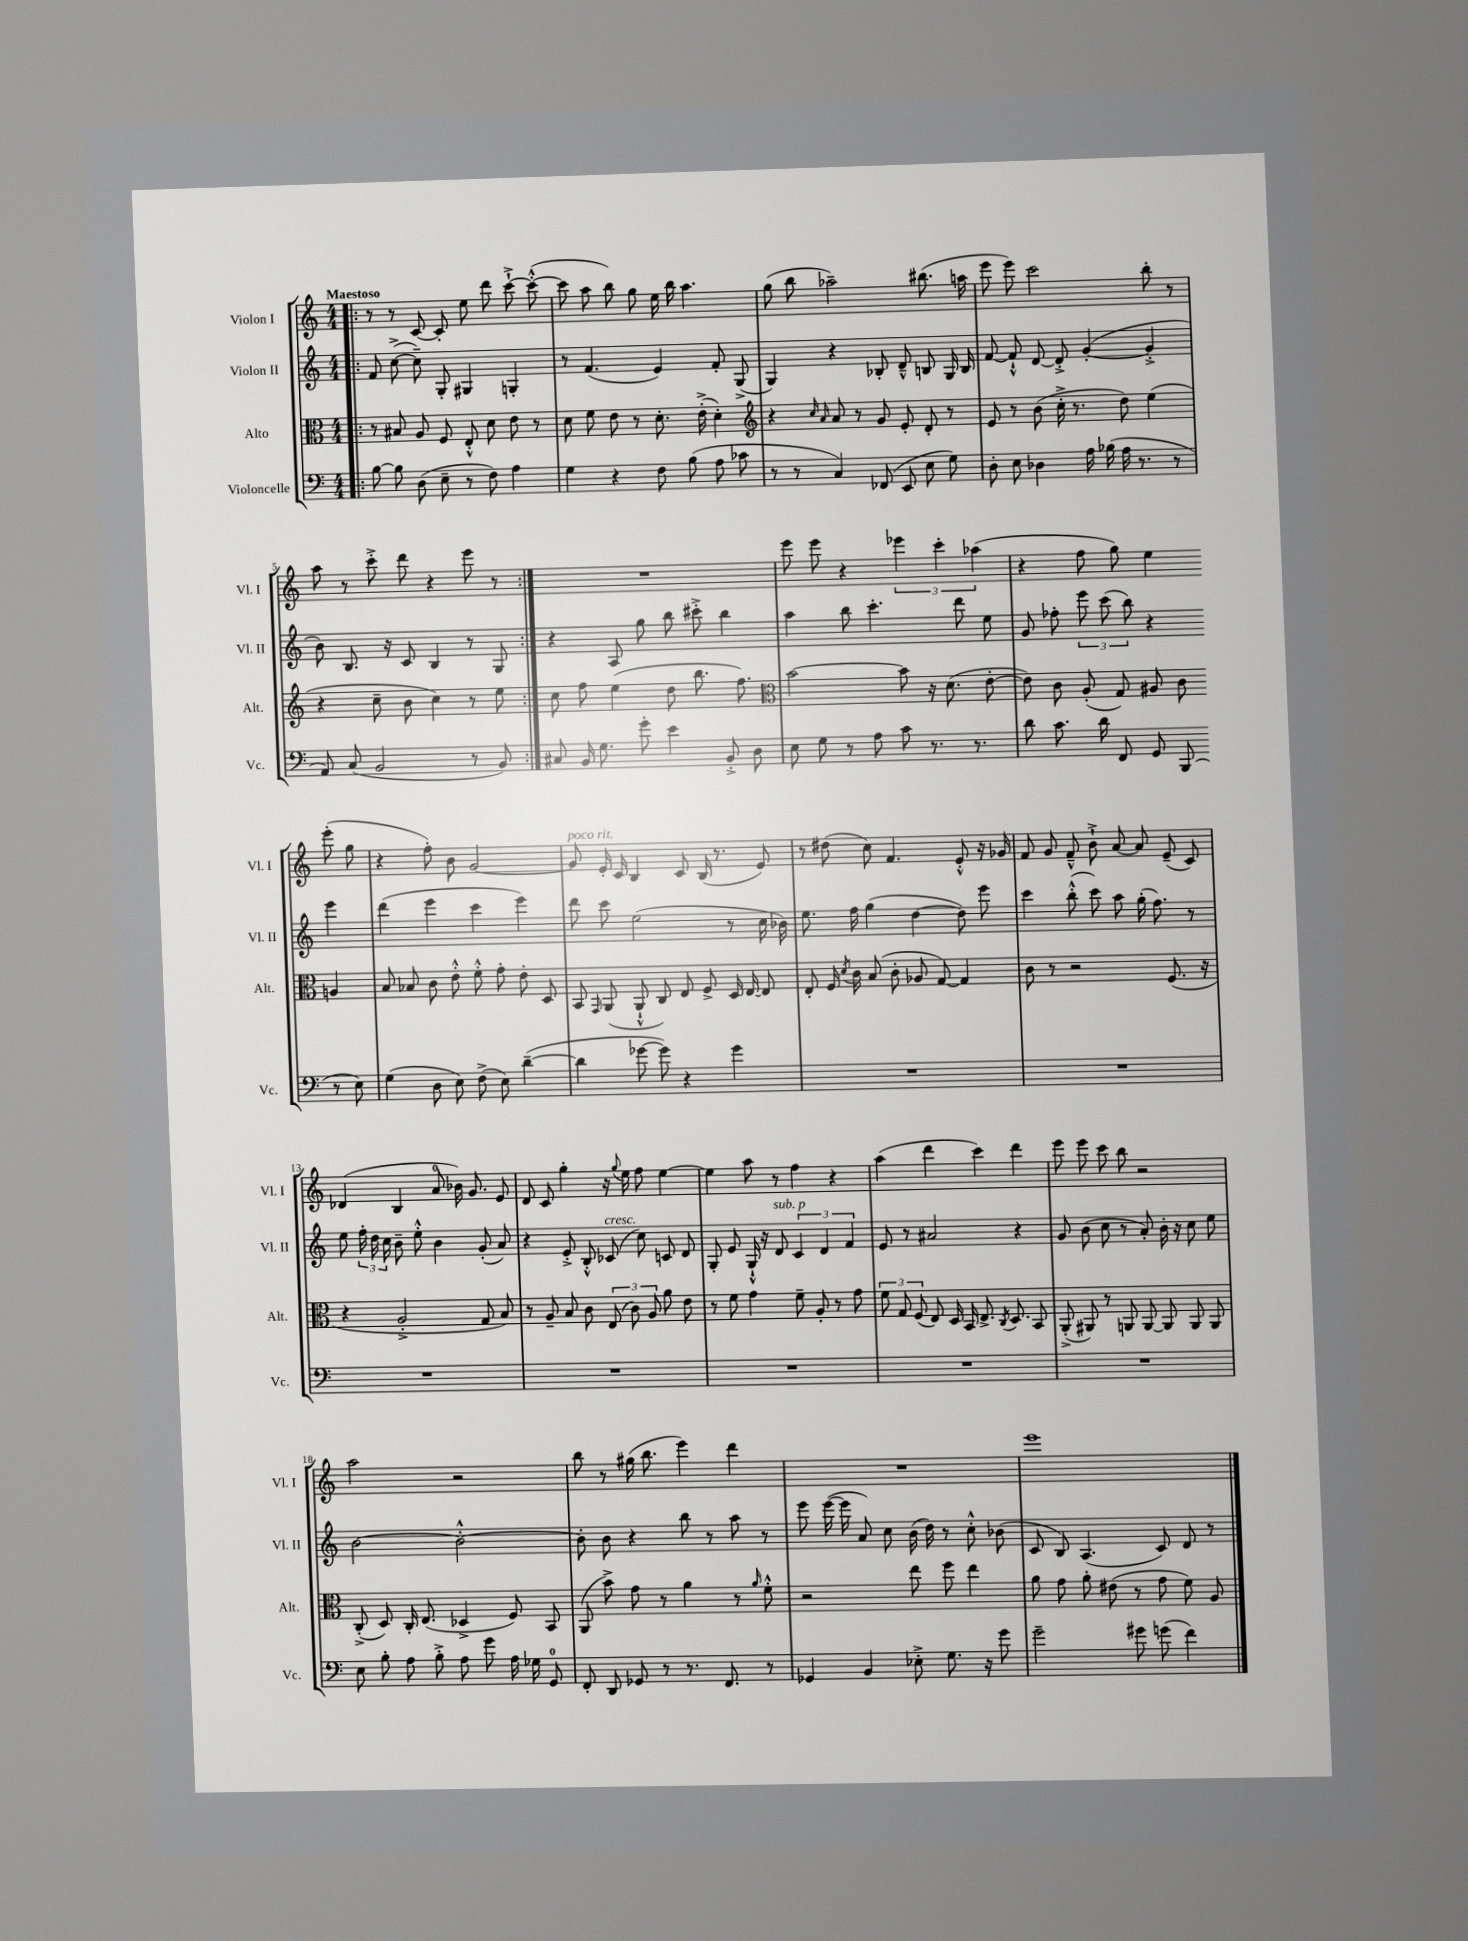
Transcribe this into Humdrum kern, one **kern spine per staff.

**kern	**kern	**kern	**kern
*staff4	*staff3	*staff2	*staff1
*clefF4	*clefC3	*clefG2	*clefG2
*k[]	*k[]	*k[]	*k[]
*M4/4	*M4/4	*M4/4	*M4/4
=!|:	=!|:	=!|:	=!|:
[8B	8r	8f	8r
8B]	8B#	([8cc^	8r
(8D	8A	8cc~])	[8c
8E~	8F	8G'	8c']
8r	8E'^^	4G#	8ee
8F)	8d	.	8ddd
4A	8e	4G'	[8ccc`^
.	8r	.	(8ccc'^^_
=	=	=	=
4G	8d	8r	8ccc]
.	8f	(4.f	8aa
4r	8e	.	8bb)
.	8r	.	8gg
8F	8.d'	4e)	16ee
.	.	.	16bb
(8B	.	.	4.aa
.	(16e'^	.	.
8A	4d')	8f'	.
8c-	.	(8G^	.
=	=	=	=
*	*clefG2	*	*
8r	4r	4G)	(8gg
8r	.	.	8bb
.	16qqcc	.	.
.	16qqa	.	.
4C)	8a	4r	2aa-~)
.	8r	.	.
(8FF-	8g	8B-'	.
8EE	8e'	8d~^^	.
8E	8d'	8B	(8.bb#
8G)	8r	16G	.
.	.	16B	16aa
=	=	=	=
8D'	8e	[8f	8eee
8E	8r	8f`^^]	8eee)
4D-	(8b	[8d	2ccc
.	16cc'^	8d'^]	.
.	8.r	.	.
16A	.	([4g'	.
(16B-	.	.	.
16A	8dd)	.	.
8.r	.	.	.
.	(4ee	4g'^]	8bb'
8r	.	.	8r
=	=	=	=
8AA)	4r	8b)	8aa
(8C	.	8.B	8r
2BB	8cc~	.	8ccc'^
.	.	16r	.
.	8b	8c	8ddd
.	4cc)	4B	4r
8r	8r	8r	8eee
8BB)	8ee	8G	8r
=:|!	=:|!	=:|!	=:|!
8C#	8cc	4r	1r
16BB	8ff	.	.
8.G	.	.	.
.	(4ee	8A	.
8g'	.	8gg	.
4e	8dd	8bb	.
.	8.bb	8ccc#'^	.
8BB'^	.	4bb	.
.	8.ff)	.	.
8D	.	.	.
=	=	=	=
*	*clefC3	*	*
8E	[2b	4aa	8eee
8G	.	.	8eee
8r	.	8bb	4r
8A	.	4.ccc'	.
8c	8b]	.	6eee-
8.r	16r	.	.
.	.	.	6ccc'
.	(8.d	.	.
.	.	8ddd	.
8.r	.	.	.
.	.	.	(6aa-
.	[8e'	8ee	.
=	=	=	=
8d	8e])	8g	4r
8.c	8c	8ff-'	.
.	(8A'	12eee	8ff
16d	.	.	.
.	.	(12ccc	.
8FF	8G)	.	8gg)
.	.	12bb)	.
8GG	8A#	4r	4ee
(8BBB	8c	.	.
8r	4A	4eee	(8eee'
8E)	.	.	8gg
=	=	=	=
(4G	8B	(4ddd	4r
.	8B-	.	.
8D	8c	4eee	8ff')
8E)	8e'^^	.	8b
(8F^	8f'^^	4ccc	[2g
8E)	8g'	.	.
([4d~	8e'	4eee)	.
.	8D	.	.
=	=	=	=
4d]	8BB	8ddd	8g]
.	16qqGG	.	.
.	(8AA	8ccc	16e'
.	.	.	16c
[8g-	8AA`^^	(2ee	4B
8g-])	8C)	.	.
4r	8E	.	8c
.	8F^	.	(16B
.	.	.	8.r
4g-	16D	8r	.
.	[16E	.	.
.	8E]	16cc	8e)
.	.	16b-)	.
=	=	=	=
1r	8E'	8.ee	8r
.	16F	.	(8dd#
.	8qd	.	.
.	16c	16ff	.
.	(8B	(4gg	8cc)
.	8c'	.	4.f
.	8A-	[4dd	.
.	[8G)	.	.
.	4G]	8dd])	8e'^^
.	.	8eee	16r
.	.	.	16g-
=	=	=	=
1r	8c	4ccc	8f
.	8r	.	8g
.	2r	(8bb'^^	8f~^^
.	.	8ccc)	8b`^
.	.	8aa	[8a
.	.	(16gg'	8a]
.	.	8.ff)	.
.	(8.F	.	(8e~
.	.	8r	8c)
.	16r	.	.
=	=	=	=
1r	4r	8ee	(4d-
.	.	24ff'	.
.	.	24dd	.
.	.	24cc	.
.	2A'^	8b~	4B
.	.	8ee'^^	.
.	.	4b	8a
.	.	.	16b-)
.	.	.	8.g
.	8G	(8g'	.
.	8B)	8a)	8e
=	=	=	=
1r	8r	4r	8d
.	8A~	.	8c
.	8B	8e'^	4gg'
.	8c	8B'^^	.
.	(12E	(8c-	16r
.	.	.	8qqgg
.	.	.	16ee
.	12c)	.	.
.	.	8cc)	8ff
.	12A	.	.
.	8a	8c	[4ee
.	8e	8d	.
=	=	=	=
1r	8r	8G'	4ee]
.	8f	8e	.
.	4g	16G`^^	8aa
.	.	16r	.
.	.	8d	8r
.	8f~	6c	4ff
.	8A'	.	.
.	.	6d	.
.	8r	.	4r
.	.	6f	.
.	8g	.	.
=	=	=	=
1r	12f	8e	(4aa
.	12G	.	.
.	.	8r	.
.	(12F	.	.
.	8E)	2a#	4ddd
.	16D	.	.
.	16BB	.	.
.	8.E^	.	4ccc)
.	8qC	.	.
.	8.D	.	.
.	.	4r	4ddd
.	8BB	.	.
=	=	=	=
1r	(8AA'^	8g	8eee
.	8AA#)	(8b	8eee
.	8r	8cc	8ccc
.	8AA	8r	8bb
.	[8AA	8a')	2r
.	8AA]	16b'	.
.	.	16r	.
.	8AA	8cc	.
.	8AA	8ee	.
=	=	=	=
8E	(8C'^	[2b	2aa
8B'	8D)	.	.
8A	16C'	.	.
.	(8.E	.	.
8B'^	.	.	.
8A	4D-^	2b'^^_	2r
8g	.	.	.
16A	8F)	.	.
16G-	.	.	.
8GG	8BB	.	.
=	=	=	=
8FF'	(8AA	8b']	8bb
8DD	8b^)	8b	8r
8GG-	8g	4r	(16gg#
.	.	.	8.bb
8r	8r	.	.
8.r	4a	8bb	4eee)
.	.	8r	.
8.FF	.	.	.
.	8r	8aa	4ddd
.	16qqa	.	.
8r	8f'^^	8r	.
=	=	=	=
4GG-	2r	8eee	1r
.	.	([16eee	.
.	.	16eee]	.
4BB	.	8a)	.
.	.	8cc	.
8E-'^	8ee	(16b	.
.	.	16dd)	.
8.G	8ff	8r	.
.	4ee	8cc'^^	.
16r	.	.	.
8g	.	(8b-	.
=	=	=	=
2g~	8a	8c	1eee
.	8g	8B)	.
.	8a'	(4.A	.
.	(8e#	.	.
8g#	8r	.	.
(8g	8g	8c)	.
4f)	8f)	8d	.
.	8A	8r	.
==	==	==	==
*-	*-	*-	*-
